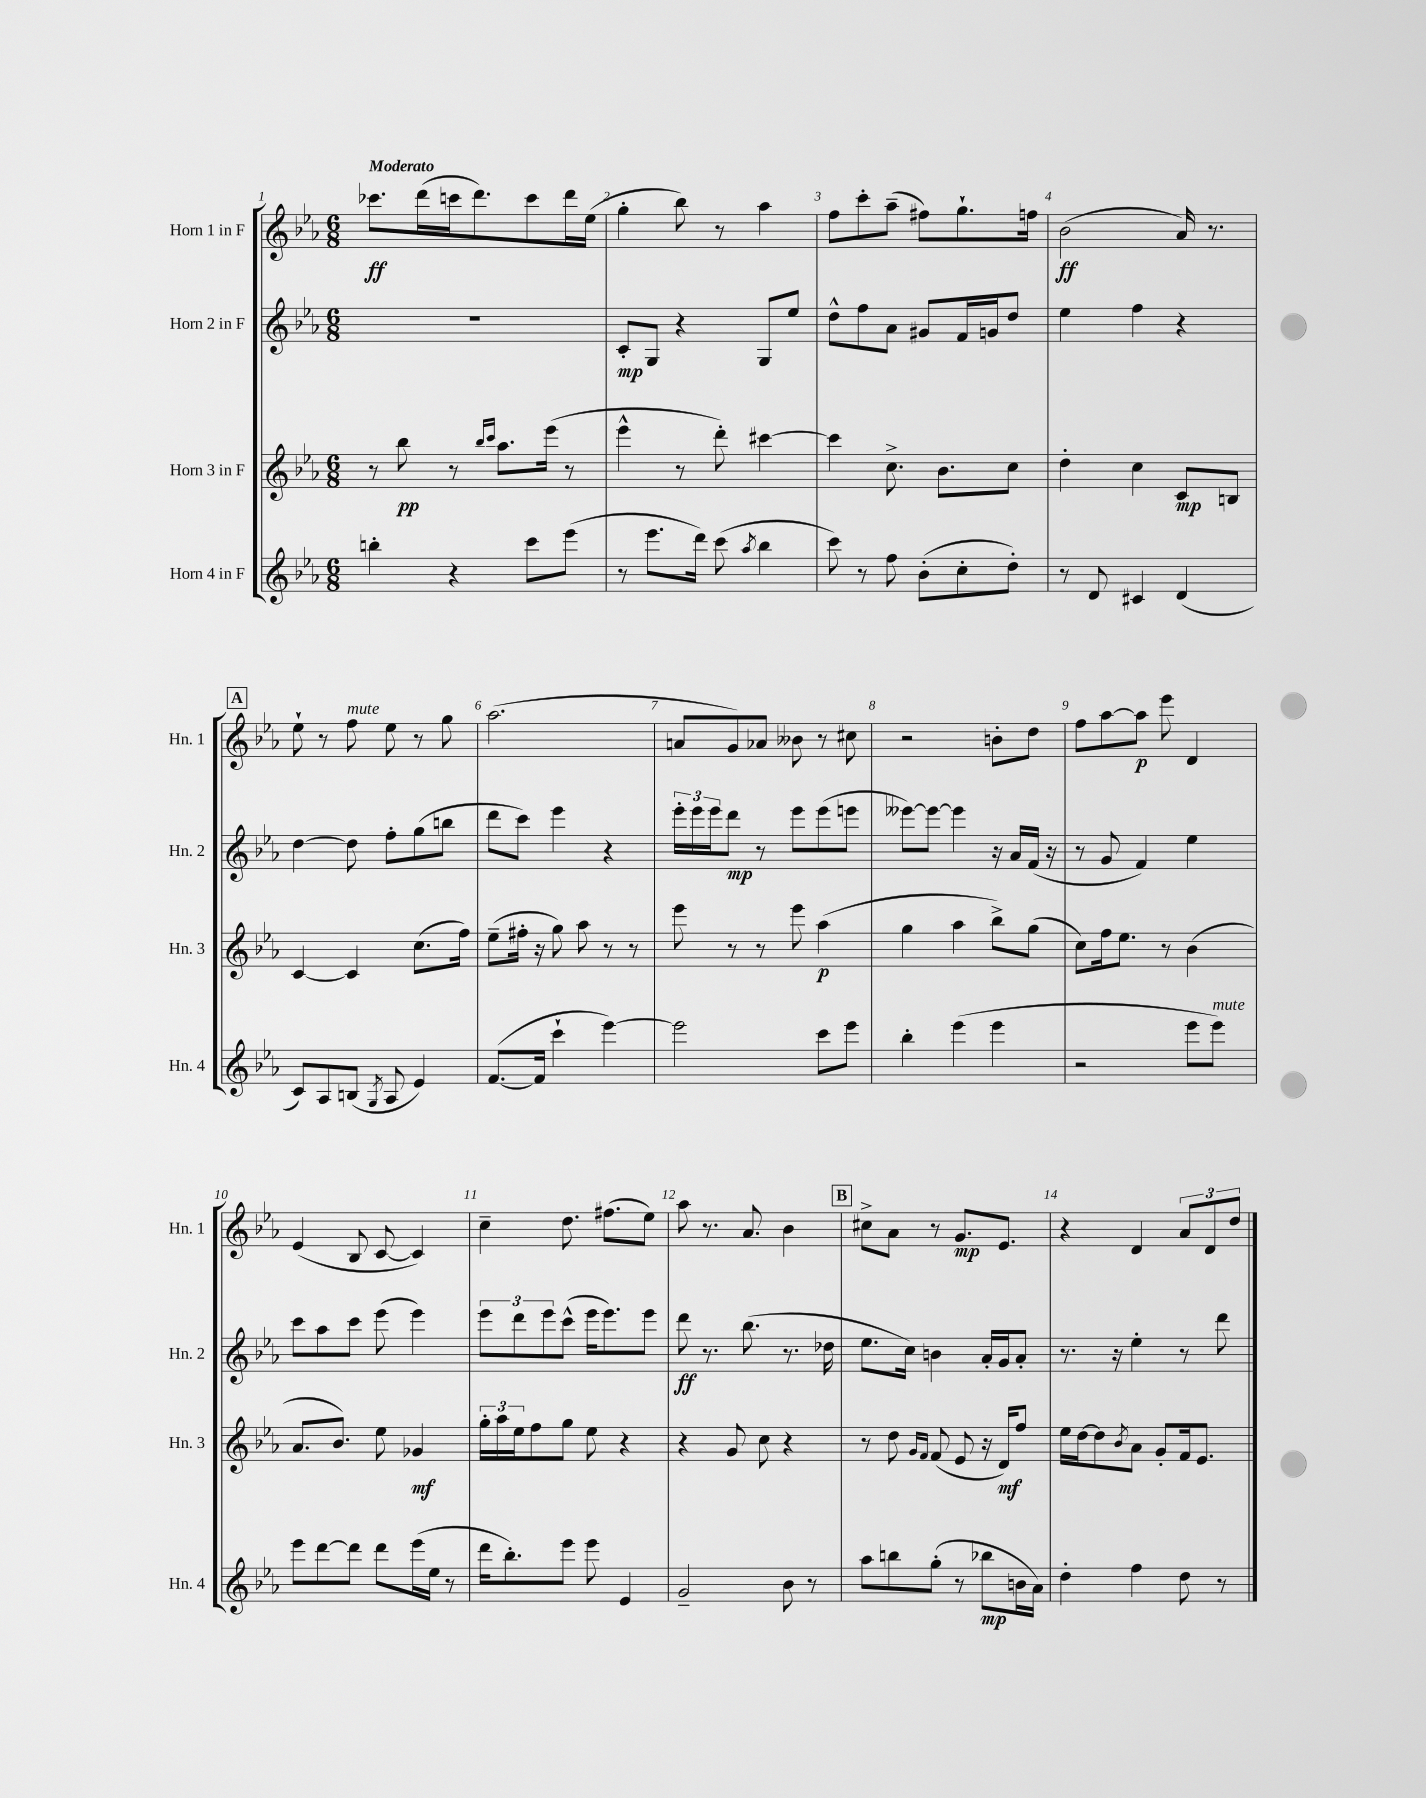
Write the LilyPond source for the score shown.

<<
\new StaffGroup <<
\new Staff = "s0" \with { instrumentName = "Horn 1 in F" shortInstrumentName = "Hn. 1" } {
    \clef treble \key ees \major \numericTimeSignature \time 6/8 \tempo "Moderato"
    ces'''8.\ff d'''16( c'''16 d'''8.) c'''8 d'''16 ees''16( |
    g''4-. bes''8) r8 aes''4 |
    f''8 c'''8-. aes''8--( fis''8) g''8.-! f''16 |
    bes'2\ff( aes'16) r8. |
    \mark \markup { \box "A" } ees''8-! r8 f''8^\markup { \italic "mute" } ees''8 r8 g''8 |
    aes''2.( |
    a'8 g'8) aes'8 beses'8 r8 cis''8 |
    r2 b'8-. d''8 |
    f''8 aes''8~ aes''8\p ees'''8 d'4 |
    ees'4( bes8 c'8~ c'4) |
    c''4-- d''8. fis''8.( ees''8) |
    aes''8 r8. aes'8. bes'4 |
    \mark \markup { \box "B" } cis''8-> aes'8 r8 g'8.\mp ees'8. |
    r4 d'4 \tuplet 3/2 { aes'8 d'8 d''8 } \bar "|." |
}
\new Staff = "s1" \with { instrumentName = "Horn 2 in F" shortInstrumentName = "Hn. 2" } {
    \clef treble \key ees \major \numericTimeSignature \time 6/8
    R2. |
    c'8-.\mp g8 r4 g8 ees''8 |
    d''8-^ f''8 aes'8 gis'8 f'16 g'16 d''8 |
    ees''4 f''4 r4 |
    \mark \markup { \box "A" } d''4~ d''8 f''8-. g''8( b''8 |
    d'''8 c'''8) ees'''4 r4 |
    \tuplet 3/2 { ees'''16-. ees'''16 ees'''16 } d'''8\mp r8 ees'''8 ees'''8( e'''8 |
    eeses'''8~) eeses'''8~ eeses'''4 r16 aes'16 f'16( r16 |
    r8 g'8 f'4) ees''4 |
    c'''8 aes''8 c'''8 ees'''8( ees'''4) |
    \tuplet 3/2 { ees'''8 d'''8 ees'''8 } c'''8-^( ees'''16 ees'''8.) ees'''8 |
    d'''8\ff r8. bes''8.( r8. des''16 |
    \mark \markup { \box "B" } ees''8. c''16) b'4 aes'16-. g'16 aes'8-. |
    r8. r16 ees''4-. r8 d'''8 \bar "|." |
}
\new Staff = "s2" \with { instrumentName = "Horn 3 in F" shortInstrumentName = "Hn. 3" } {
    \clef treble \key ees \major \numericTimeSignature \time 6/8
    r8 bes''8\pp r8 \grace { bes''16 c'''16 } aes''8. ees'''16( r8 |
    ees'''4-^ r8 d'''8-.) cis'''4~ |
    cis'''4 c''8.-> bes'8. c''8 |
    d''4-. c''4 c'8\mp b8 |
    \mark \markup { \box "A" } c'4~ c'4 c''8.( f''16) |
    ees''8--( fis''16-. r16 g''8) aes''8 r8 r8 |
    ees'''8 r8 r8 ees'''8 aes''4\p( |
    g''4 aes''4 bes''8->) g''8( |
    c''8) f''16 ees''8. r8 bes'4( |
    aes'8. bes'8.) ees''8 ges'4\mf |
    \tuplet 3/2 { g''16-. aes''16 ees''16 } f''8 g''8 ees''8 r4 |
    r4 g'8 c''8 r4 |
    \mark \markup { \box "B" } r8 d''8 \grace { g'16 f'16 } f'8( ees'8 r16 d'16\mf) f''8 |
    ees''16 d''16~ d''8 \acciaccatura { bes'8 } aes'8 g'8-. f'16 ees'8. \bar "|." |
}
\new Staff = "s3" \with { instrumentName = "Horn 4 in F" shortInstrumentName = "Hn. 4" } {
    \clef treble \key ees \major \numericTimeSignature \time 6/8
    b''4-. r4 c'''8 ees'''8( |
    r8 ees'''8. d'''16) c'''8( \acciaccatura { aes''8 } bes''4 |
    c'''8) r8 f''8 bes'8-.( c''8-. d''8-.) |
    r8 d'8 cis'4 d'4( |
    \mark \markup { \box "A" } c'8) aes8 b8( \acciaccatura { g8 } aes8 ees'4) |
    f'8.~( f'16 c'''4-! ees'''4~) |
    ees'''2 c'''8 ees'''8 |
    bes''4-. ees'''4( ees'''4 |
    r2 ees'''8 ees'''8^\markup { \italic "mute" }) |
    ees'''8 d'''8~ d'''8 d'''8 ees'''16( ees''16 r8 |
    d'''16 bes''8.-.) ees'''8 ees'''8 ees'4 |
    g'2-- bes'8 r8 |
    \mark \markup { \box "B" } aes''8 b''8 g''8-.( r8 bes''8\mp b'16 aes'16) |
    d''4-. f''4 d''8 r8 \bar "|." |
}
>>
>>
\layout { \context { \Score \override BarNumber.break-visibility = ##(#f #t #t) barNumberVisibility = #all-bar-numbers-visible } }
